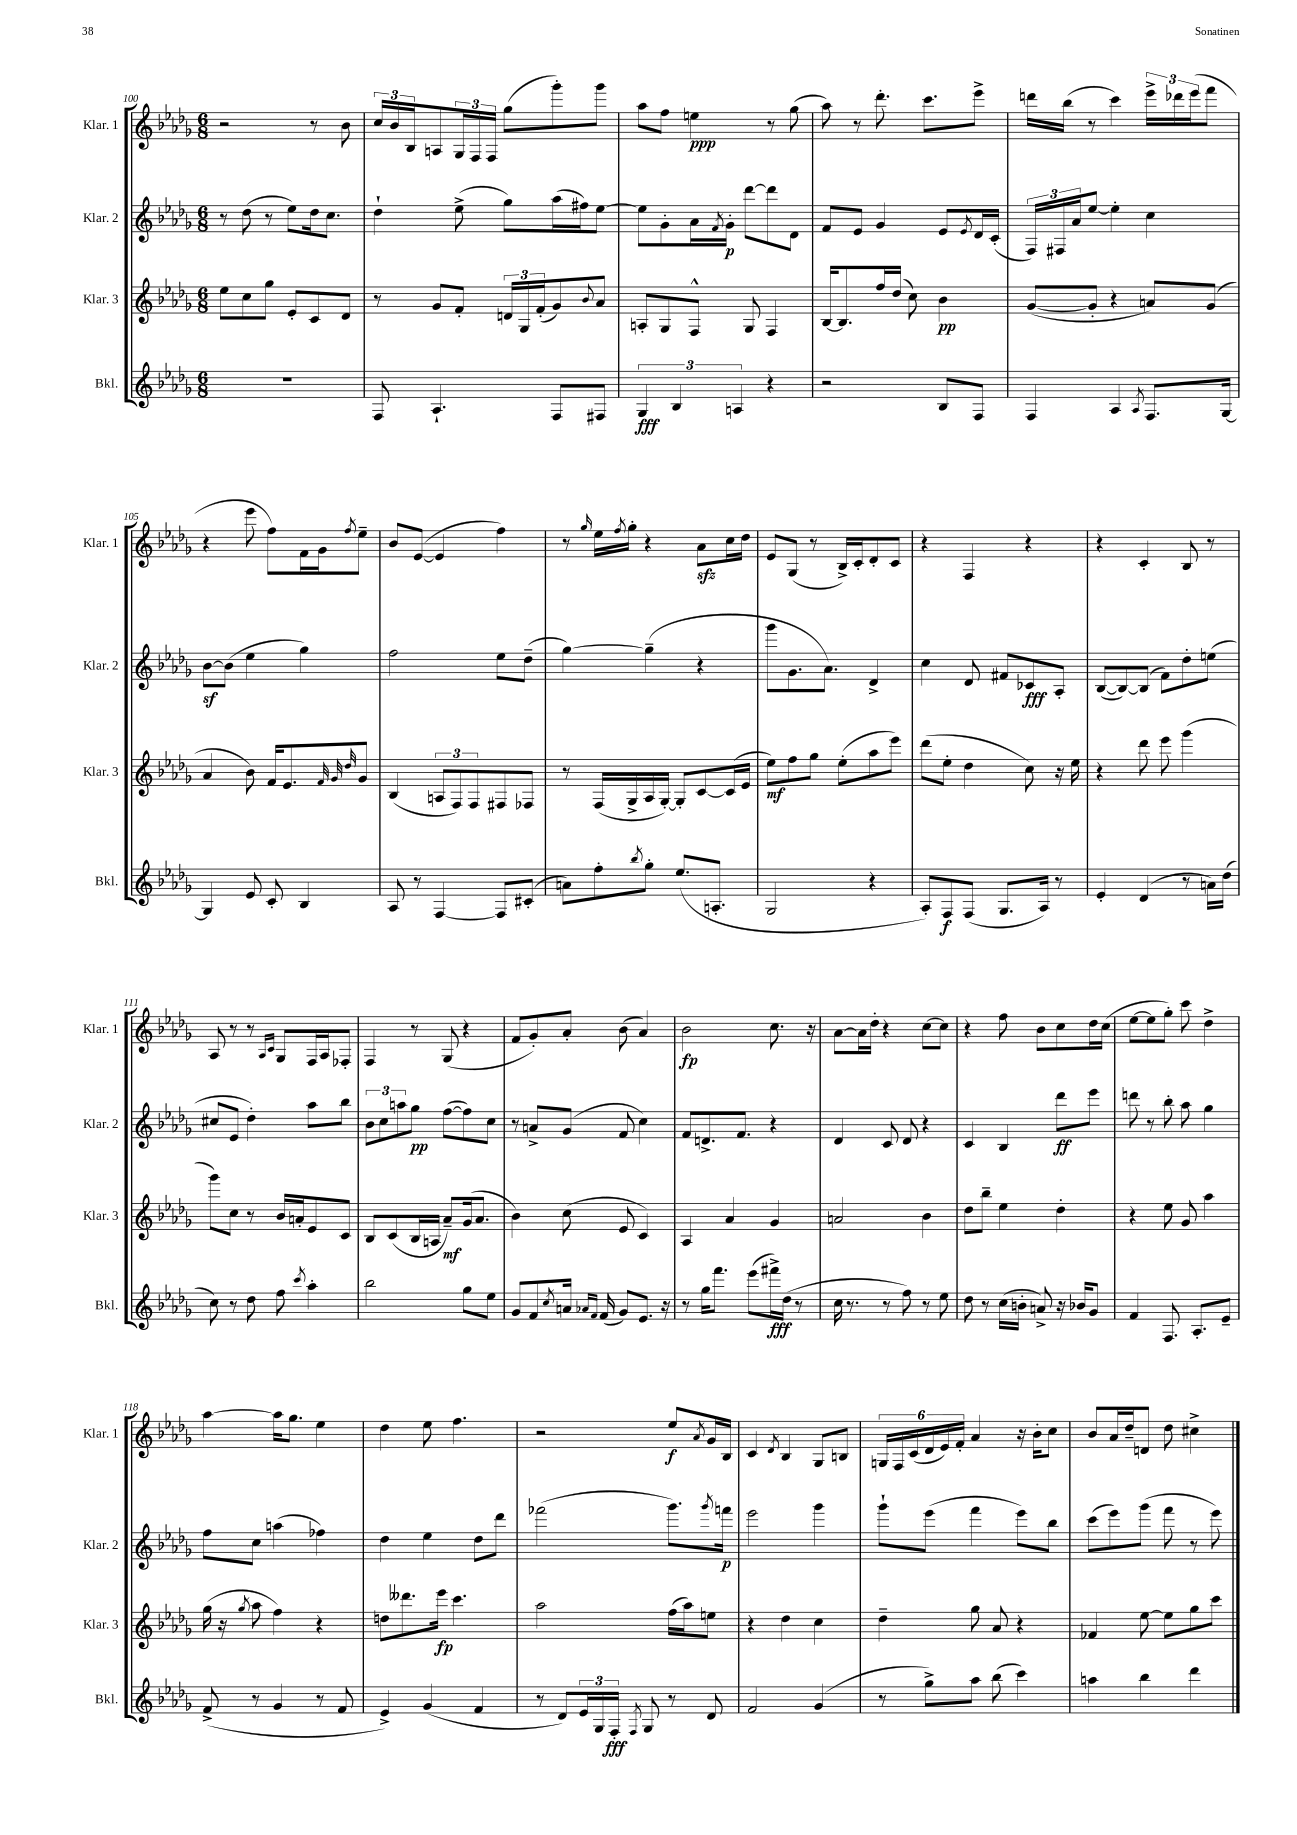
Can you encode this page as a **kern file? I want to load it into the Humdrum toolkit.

**kern	**kern	**kern	**kern
*staff4	*staff3	*staff2	*staff1
*clefG2	*clefG2	*clefG2	*clefG2
*k[b-e-a-d-g-]	*k[b-e-a-d-g-]	*k[b-e-a-d-g-]	*k[b-e-a-d-g-]
*M6/8	*M6/8	*M6/8	*M6/8
2.r	8ee-	8r	2r
.	8cc	(8dd-	.
.	8gg-	8r	.
.	8e-'	8ee-)	.
.	8c	16dd-	8r
.	.	8.cc	.
.	8d-	.	8b-
=	=	=	=
8F	8r	4dd-`	24cc
.	.	.	24b-
.	.	.	24B-
4.A-`	8g-	.	8A
.	8f'	(8ee-^	24G-
.	.	.	24F
.	.	.	24F
.	24d	8gg-)	(8gg-
.	24G-	.	.
.	(24f'	.	.
8F	8g-)	(16aa-	8ggg-')
.	.	16ff#)	.
.	8qqb-	.	.
8F#	8a-	[8ee-	8ggg-
=	=	=	=
6G-	8A'	8ee-]	8aa-
.	8G-	8g-'	8ff
6B-	.	.	.
.	8F^^	16a-	4ee
.	.	8qf	.
.	.	16g-'	.
6A	.	.	.
.	8G-	[8ddd-	.
4r	4F	8ddd-]	8r
.	.	8d-	(8gg-
=	=	=	=
2r	[16B-	8f	8aa-)
.	8.B-]	.	.
.	.	8e-	8r
.	16ff	4g-	8.ddd-'
.	(16dd-	.	.
.	8cc)	.	.
.	.	.	8.ccc
8B-	4b-	8e-	.
.	.	8qe-	.
8F	.	16d-	8eee-^
.	.	(16c'	.
=	=	=	=
4F	([8g-	24F)	16ddd
.	.	24F#	.
.	.	.	(16bb-
.	.	24a-	.
.	8g-']	[8ee-	8r
4A-	4r	4ee-']	4ccc)
8qA-	.	.	.
8.F	8a)	4cc	24eee-^
.	.	.	24ddd-
.	.	.	(24eee-
.	(8g-	.	8fff
[16G-	.	.	.
=	=	=	=
4G-]	4a-	[8b-	4r
.	.	(8b-]	.
8e-	8b-)	4ee-	8eee-
8c'	16f	.	8ff)
.	8.e-	.	.
4B-	.	4gg-)	16f
.	.	.	16g-
.	32qqf	.	.
.	32qqg-	.	.
.	32qqdd-	.	8qff
.	8g-	.	8ee-~
=	=	=	=
8A-	(4B-	2ff	8b-
8r	.	.	([8e-
[4F	12A	.	4e-]
.	12F)	.	.
.	12F	.	.
8F]	8F#	8ee-	4ff)
(8c#'	8F-	(8dd-~	.
=	=	=	=
8a)	8r	[4gg-)	8r
.	.	.	16qqgg-
8ff'	(16F	.	16ee-
.	.	.	8qff
.	16G-^	.	16gg-'
8qbb-	.	.	.
8gg-'	16A-	(4gg-~]	4r
.	[16G-')	.	.
(8.ee-	8G-']	.	.
.	[8c	4r	8a-
8.A'	.	.	.
.	(16c]	.	16cc
.	16e-	.	16dd-
=	=	=	=
2G-	8ee-)	8ggg-	8e-
.	8ff	8.g-	(8G-
.	8gg-	.	8r
.	.	8.a-)	.
.	(8ee-'	.	16B-^)
.	.	.	16c'
4r	8aa-	4d-^	8d-'
.	8eee-)	.	8c
=	=	=	=
8A-')	(8ddd-	4cc	4r
8F	8ee-'	.	.
(8F	4dd-	8d-	4F
8.G-	.	8f#	.
.	8cc)	8c-	4r
16A-)	.	.	.
8r	16r	8A-'	.
.	16ee-	.	.
=	=	=	=
4e-'	4r	([8B-	4r
.	.	8B-_)	.
(4d-	8ddd-	(8B-]	4c'
.	8eee-	8f)	.
8r	(4ggg-	8dd-'	8B-
16a)	.	(8ee	8r
(16dd-	.	.	.
=	=	=	=
8cc)	8ggg-)	8cc#	8A-
8r	8cc	8e-	8r
8dd-	8r	4dd-')	8r
.	.	.	16qqA-
.	.	.	16qqc
8ff	16b-	.	8G-
.	16a'	.	.
8qccc	.	.	.
4aa-'	8e-	8aa-	16F
.	.	.	16A-
.	8c	8bb-	8F-'
=	=	=	=
2bb-	8B-	12b-	4F
.	.	12cc	.
.	(8c	.	.
.	.	12aa	.
.	16B-	8gg-	8r
.	16A	.	.
.	8a-~)	([8ff	(8G-
8gg-	(16g-	8ff])	4r
.	8.a-	.	.
8ee-	.	8cc	.
=	=	=	=
8g-	4b-)	8r	8f
8f	.	8a^	8g-')
8qcc	.	.	.
16a	(8cc	(8g-	8a-'
16qqa-	.	.	.
16qqf	.	.	.
(16f	.	.	.
8g-)	8e-	8f	(8b-
8.e-	4c)	4cc)	4a-)
16r	.	.	.
=	=	=	=
8r	4A-	8f	2b-
16gg-	.	8.d^	.
8.fff	.	.	.
.	4a-	.	.
.	.	8.f	.
(8eee-	.	.	.
16fff#^)	4g-	4r	8.cc
(16dd-	.	.	.
8r	.	.	.
.	.	.	16r
=	=	=	=
16cc	2a	4d-	[8a-
8.r	.	.	.
.	.	.	16a-]
.	.	.	16dd-'
8r	.	8c	4r
8ff)	.	8d-	.
8r	4b-	4r	[8cc
8ee-	.	.	8cc]
=	=	=	=
8dd-	8dd-	4c	4r
8r	8bb-~	.	.
(16cc	4ee-	4B-	8ff
16b'	.	.	.
8a^)	.	.	8b-
16r	4dd-'	8ddd-	8cc
16b-	.	.	.
8g-	.	8eee-	16dd-
.	.	.	(16cc
=	=	=	=
4f	4r	8ddd	[8ee-
.	.	8r	8ee-]
8.F	8ee-	8bb-'	8gg-')
.	8g-	8aa-	8ccc
8.A-'	.	.	.
.	4aa-	4gg-	4dd-^
8e-~	.	.	.
=	=	=	=
(8f^	(16gg-	8ff	[4aa-
.	16r	.	.
.	8qgg-	.	.
8r	8aa-	8cc	.
4g-	4ff)	(4aa	16aa-]
.	.	.	8.gg-
8r	4r	4ff-)	4ee-
8f	.	.	.
=	=	=	=
4e-^)	8dd	4dd-	4dd-
.	8.ddd--	.	.
(4g-	.	4ee-	8ee-
.	16eee-	.	.
.	4.ccc	.	4.ff
4f	.	8dd-	.
.	.	8ddd-	.
=	=	=	=
8r	2aa-	(2fff-	2r
8d-)	.	.	.
24e-	.	.	.
24G-	.	.	.
24F'	.	.	.
8qF	.	.	.
8G-	.	.	.
8r	(16ff	8.ggg-)	8ee-
.	16aa-)	.	.
.	.	.	8qa-
8d-	8ee	.	16g-
.	.	8qggg-	.
.	.	16fff	16B-
=	=	=	=
2f	4r	2eee-	4c
.	.	.	8qd-
.	4dd-	.	4B-
(4g-	4cc	4ggg-	8G-
.	.	.	8B
=	=	=	=
8r	4dd-~	8ggg-`	24G
.	.	.	24F
.	.	.	(24c
8gg-^)	.	(8eee-	24d-
.	.	.	24e-)
.	.	.	24f'
8aa-	8gg-	4fff	4a-
(8bb-	8a-	.	.
4ccc)	4r	8eee-)	16r
.	.	.	16b-'
.	.	8bb-	8cc
=	=	=	=
4aa	4f-	(8ccc	8b-
.	.	8eee-)	16a-
.	.	.	16dd-~
4bb-	[8ee-	(8ggg-	8d
.	8ee-]	8fff	8dd-
4ddd-	8gg-	8r	4cc#^
.	8ccc	8eee-)	.
==	==	==	==
*-	*-	*-	*-
